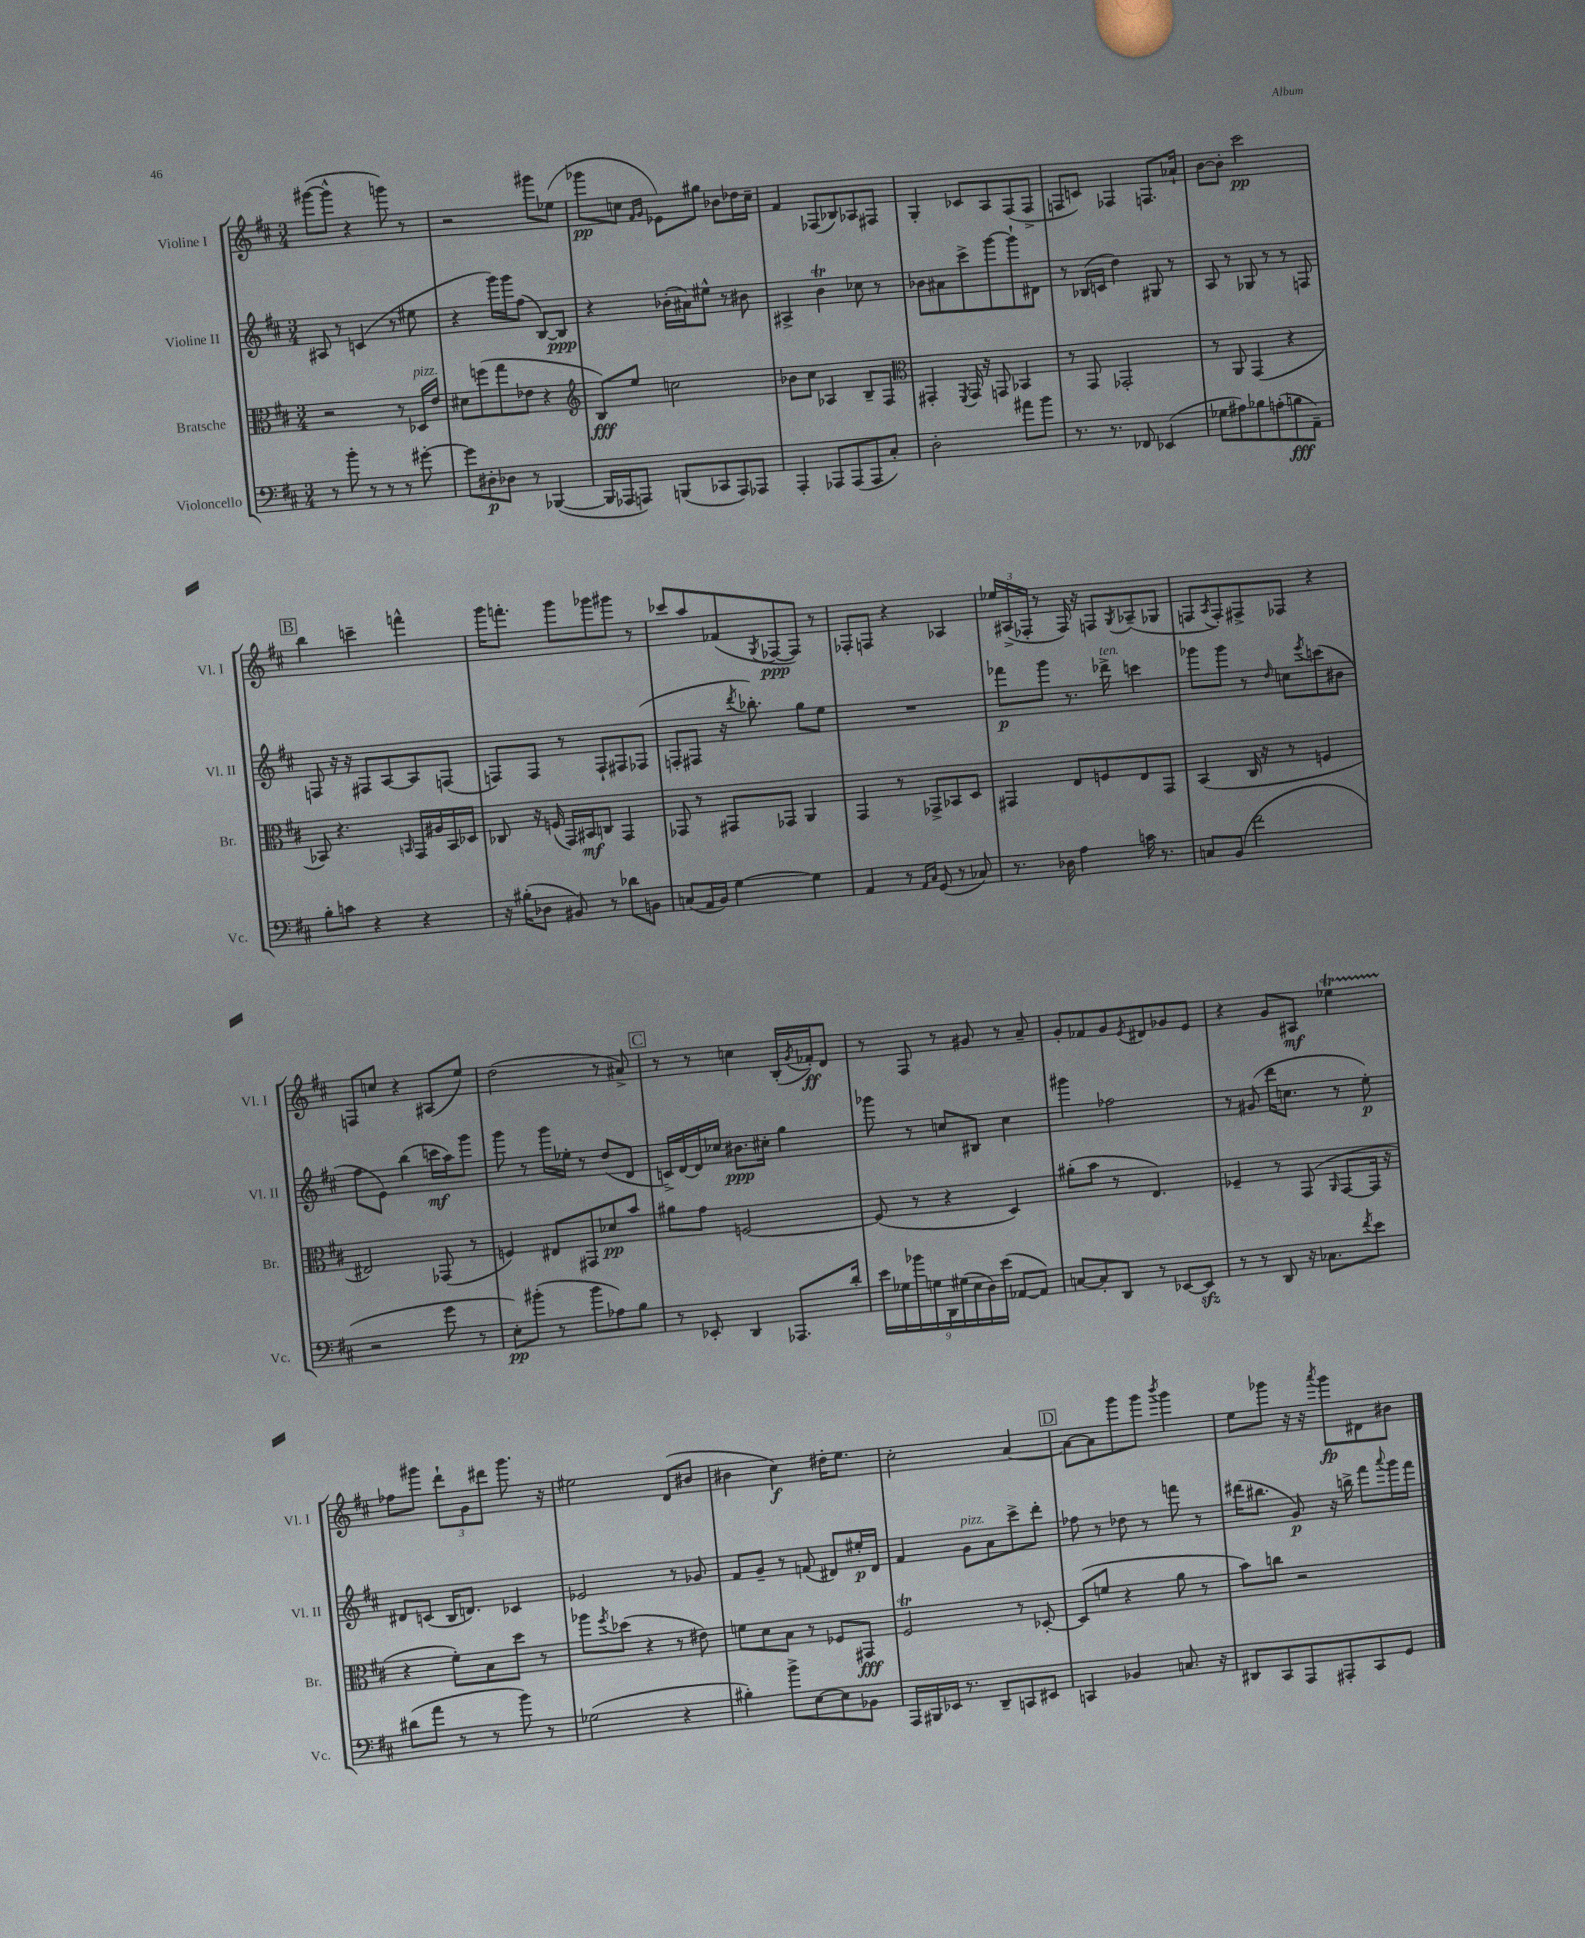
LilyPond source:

<<
\new StaffGroup <<
\new Staff = "s0" \with { instrumentName = "Violine I" shortInstrumentName = "Vl. I" } {
    \clef treble \key d \major \numericTimeSignature \time 3/4
    gis'''8~( gis'''8-^ r4 g'''8) r8 |
    r2 gis'''8 ees''8( |
    ges'''8\pp c''8 \grace { fis'16 g'16 } ees'8) gis''8 bes'8 des''16 c''16-- |
    fis'4 fes8( bes8) aes8 fis8 |
    g4-. ces'8 a8 fis8( fis8-> |
    f8 c'8) fes4 f8. aes'16-! |
    b'8~ b'8-. cis'''2\pp |
    \mark \markup { \box "B" } b''4 c'''4-- f'''4-^ |
    g'''16 f'''8.-. g'''8 ges'''8 gis'''8 r8 |
    ces'''8 a''8 fes'8( \acciaccatura { g8 } fes8~\ppp fes8) r8 |
    fes8-. f8 r4 aes4 |
    \tuplet 3/2 { ees''16 ais16->( fes16-. } r8 fes16) r16 f8 \acciaccatura { g8 } aes8--( ges8 |
    f8 \acciaccatura { a8 } f8-.) fis8-> fes8 r4 |
    f8 c''8 r4 ais8( e''8) |
    d''2( r8 ais'8->) |
    \mark \markup { \box "C" } r8 r8 c''4 b16-.( \acciaccatura { g'8 } fes'16-.\ff) d'8 |
    r8 fis8 r8 gis'8 r8 a'8-- |
    g'8-. fes'8 g'8 \acciaccatura { e'8 } dis'8 ges'8 e'8 |
    r4 g'8 ais8\mf ees''4\startTrillSpan |
    fes''8\stopTrillSpan gis'''8 \tuplet 3/2 { d'''8-! g'8 dis'''8 } gis'''8. r16 |
    eis''2 d'8( bis'8 |
    bis'4 cis''4\f) dis''16-. e''8. |
    cis''2-. a'4~ |
    \mark \markup { \box "D" } a'8~ a'8 g'''8 g'''8 \acciaccatura { b'''8 } g'''4 |
    e''8 ges'''8 r16 r16 \acciaccatura { a'''8 } ges'''8\fp dis'8 bis'8 \bar "|." |
}
\new Staff = "s1" \with { instrumentName = "Violine II" shortInstrumentName = "Vl. II" } {
    \clef treble \key d \major \numericTimeSignature \time 3/4
    ais8 r8 c'4( r8 eis''8 |
    r4 g'''16) g'''16 fis''8( b8~) b8\ppp |
    r4 bes'16-.( ais'16) eis''8-^ r8 bis'8 |
    ais4-> b'4\trill ces''8 r8 |
    bes'8 ais'8 cis'''8-> g'''8~ g'''8-! dis'8 |
    r8 bes16( c'16 d''4) gis8 r8 |
    a8 r8 ges8 r8 r8 f8 |
    \mark \markup { \box "B" } f8 r16 r16 fis8 a8~ a8 f8( |
    f8) f8 r8 f8-! fis8 fes8( |
    f8-. fis8 r16 \acciaccatura { d'''8 } bes''8.-.) g''8 e''8 |
    R2. |
    fes'''8\p g'''8 r8. des'''16->^\markup { \italic "ten." } c'''4 |
    ges'''8 ges'''8 r8 \grace { d''16 } c''8 \acciaccatura { e'''8 } c'''8( bis'8 |
    fis''8 e'8) b''4( c'''16\mf a''16) g'''8 |
    g'''8 r8 g'''16 ees''16-. r8 d''8( d'8 |
    \mark \markup { \box "C" } c'16->) d'16~ d'16 ces''16 bis'8.\ppp cis''16-. g''4 |
    ges'''8 r8 c''8 bis8 c''4 |
    gis'''4 fes''2 |
    r8 gis'8( d'''16 c''8. r8 e''8-.\p) |
    dis'8 c'8( b16 d'8.) ces'4 |
    ees'2 r8 ges'8 |
    fis'8 g'8-- r8 f'8( dis'8) eis''16-.\p dis'16 |
    fis'4 g'8^\markup { \italic "pizz." } a'8 cis'''8-> d'''8-. |
    \mark \markup { \box "D" } fes''8 r8 des''8 r8 f'''8 r8 |
    dis'''16( bis''8. g'8\p) r16 b''16-> fis'''8 \appoggiatura { a'''8 } g'''16 fis'''16 \bar "|." |
}
\new Staff = "s2" \with { instrumentName = "Bratsche" shortInstrumentName = "Br." } {
    \clef alto \key d \major \numericTimeSignature \time 3/4
    r2 r8 des16^\markup { \italic "pizz." } e'16 |
    dis'8 f''8( g''8 ees'8 r4 |
    \clef treble b8\fff) e''8 c''2 |
    bes'8 cis''8 aes4 b8-- fis8 |
    \clef alto gis,4-. \acciaccatura { fis,8 } gis,16 r16 g,8 bes,4 |
    r8 g,8 ges,2-. |
    r8 a,8 g,4( r4 |
    \mark \markup { \box "B" } bes,8) r4. \grace { b,16 } g,16 ais16 b,16 des16 |
    ces8 r16 f16( g,16) bis,16\mf c8 g,4 |
    ges,8 r8 gis,8 ges,8 a,4 |
    g,4 r8 ges,8-> bes,8 d8 |
    gis,4 e8 f8 e8 gis,8 |
    b,4( cis16 r16 r8 f4 |
    eis2) ges,8( r8 |
    f4) eis8 gis,8 des'8\pp b'8 |
    \mark \markup { \box "C" } ais'8 g'8 f2~ |
    f8( r8 r4 d4) |
    ais'8-.( b'8 r8 e4.) |
    fes4-- r8 g,8( \grace { a,16 } g,8~ g,16 r16 |
    r4 fis'8-.) b8 d''8 r8 |
    aes''8 \acciaccatura { fis''8 } des''8( r4 r8 eis'8) |
    f'8 d'8 b8 r8 fes8 gis,8\fff |
    fis2\trill r8 des8~-. |
    \mark \markup { \box "D" } des8( f'8 r4 a'8 r8 |
    b'8) c''8 r2 \bar "|." |
}
\new Staff = "s3" \with { instrumentName = "Violoncello" shortInstrumentName = "Vc." } {
    \clef bass \key d \major \numericTimeSignature \time 3/4
    r8 b'8-. r8 r8 r8 gis'8~-. |
    gis'8 dis8-.\p des8 r8 bes,,4~( |
    bes,,16 aes,,16 a,,8) b,,8( ces,8 a,,8) aes,,8 |
    a,,4-. aes,,8 aes,,8( aes,,8 cis8-.) |
    d2-. ais'8 b'8 |
    r8. r8. fes,8 ees,4( |
    ges8 ais8) bes8 a8-.( b8\fff a,8--) |
    \mark \markup { \box "B" } b8-. c'8 r4 r4 |
    r16 bis16-.( des8 bis,8) r8 des'8 b,8 |
    c8( a,16 b,16) g4~ g4 |
    a,4 r8 \grace { a,16 cis16 } g,8( r8 ces8) |
    r8. des16 a4 c'16 r8. |
    c8 b,8( fis'2 |
    r2 g'8 r8 |
    e8-.\pp) bis'8-.( r8 bis'8 aes8) b8 |
    \mark \markup { \box "C" } r8 ees,8-. d,4 aes,,8. d'16-. |
    \tuplet 9/8 { e'16 ges16 bes'16 g16 d,16 gis16( e16 d16) e'16( } aes,8~ aes,8) |
    c8~ c8-. d,8 r8 ees,8~ ees,8\sfz |
    r8 r8 d,8 r16 ces8. \acciaccatura { fis'8 } e'8 |
    dis'8( a'8 r8 r8 b'8) r8 |
    ges2( r4 |
    bis4-.) b'8-> e8~ e8 bes,8 |
    a,,16 bis,,16 ees,16 r8. d,8-- c,8 eis,8 |
    \mark \markup { \box "D" } c,4 bes,4 c8. r16 |
    dis,8 cis,8 a,,8 ais,,8-. cis,8 g,8 \bar "|." |
}
>>
>>
\layout { \context { \Score \remove "Bar_number_engraver" } }
